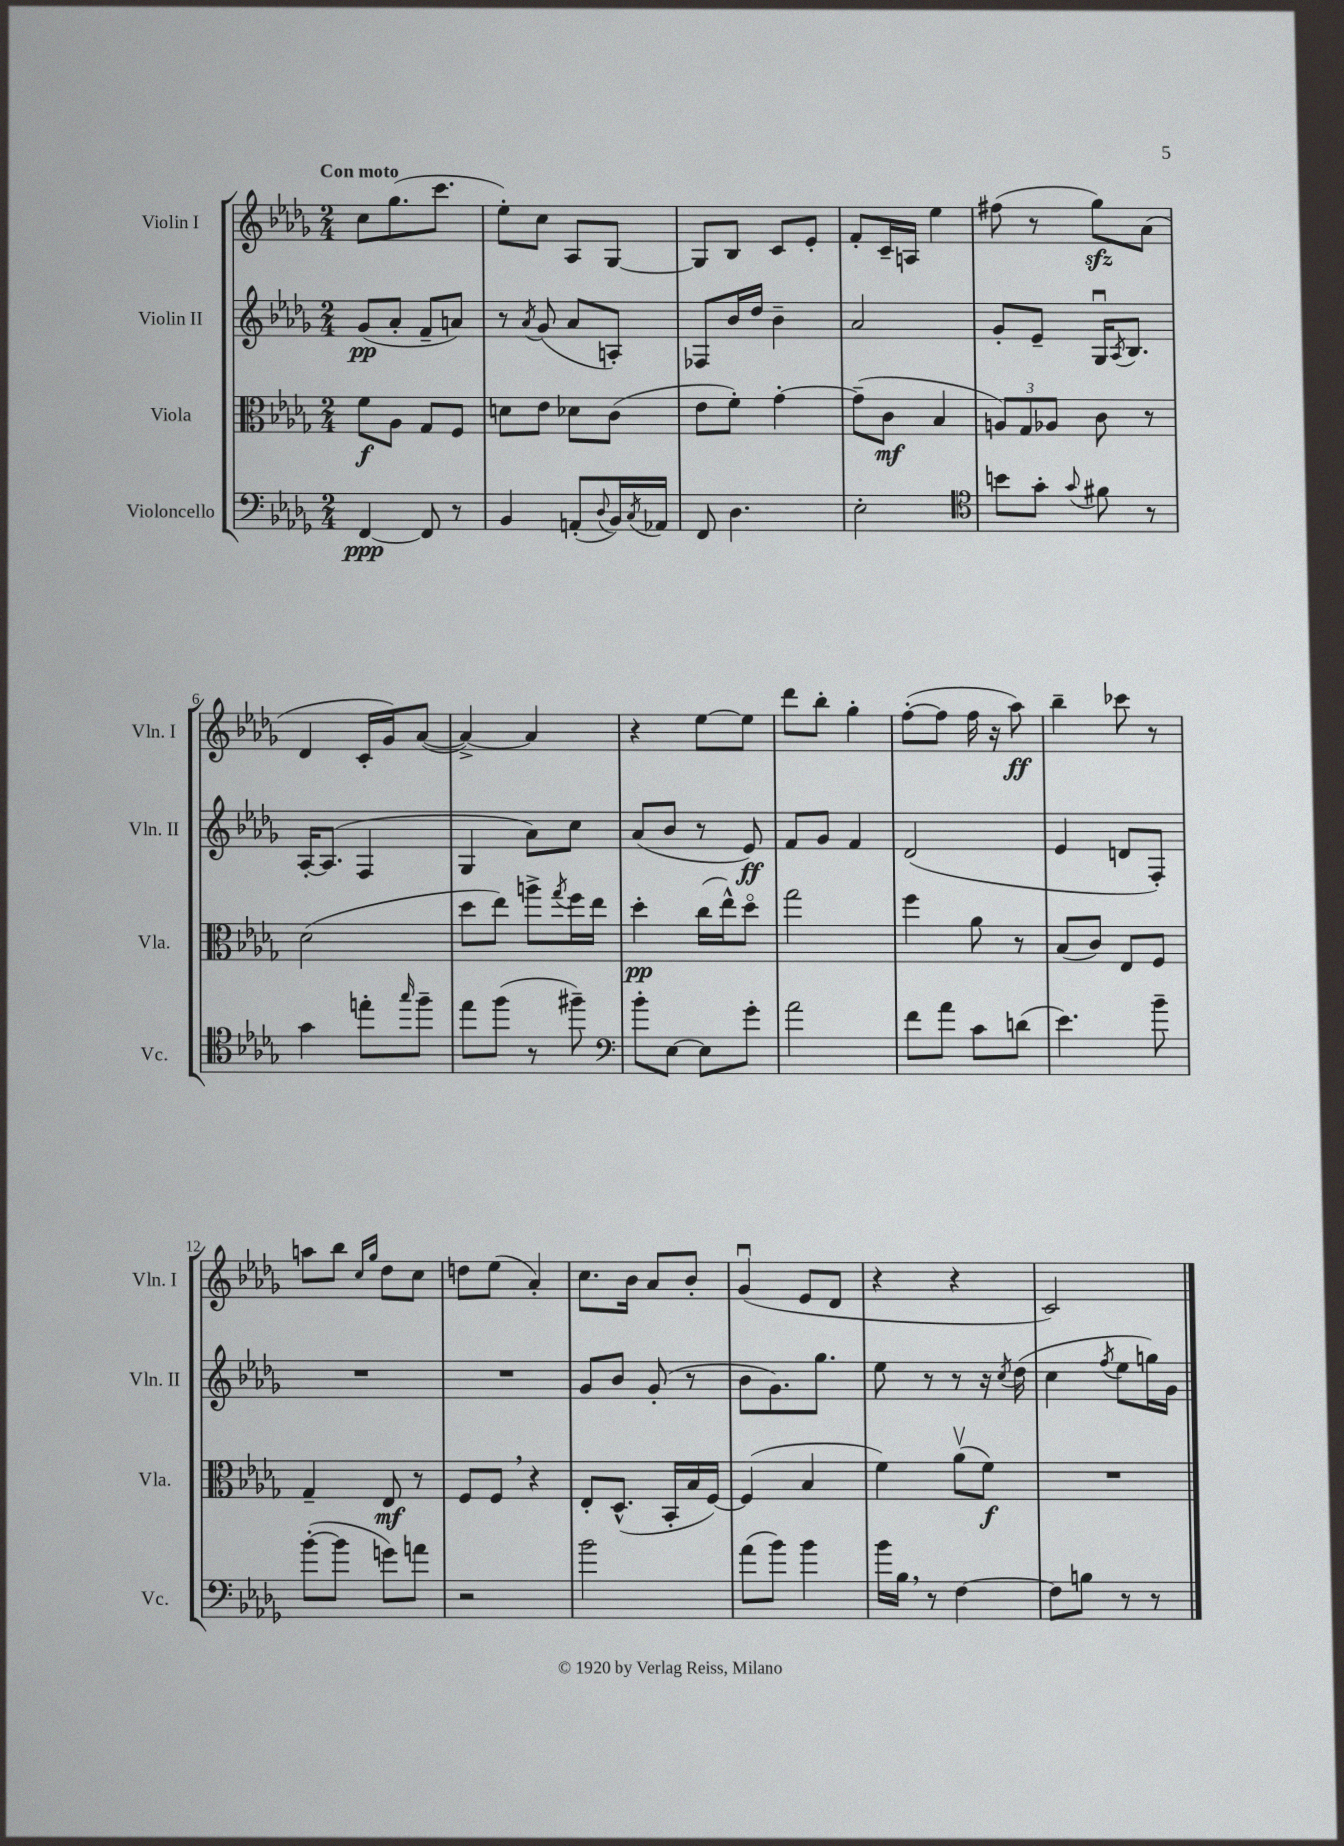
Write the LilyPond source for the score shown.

<<
\new StaffGroup <<
\new Staff = "s0" \with { instrumentName = "Violin I" shortInstrumentName = "Vln. I" } {
    \clef treble \key des \major \numericTimeSignature \time 2/4 \tempo "Con moto"
    c''8 ges''8.( c'''8. |
    ees''8-.) c''8 aes8 ges8~ |
    ges8 bes8 c'8 ees'8-. |
    f'8-. c'16-- a16 ees''4 |
    fis''8( r8 ges''8\sfz) aes'8( |
    des'4 c'16-. ges'16) aes'8~( |
    aes'4~->) aes'4 |
    r4 ees''8~ ees''8 |
    des'''8 bes''8-. ges''4-. |
    f''8~-.( f''8 f''16 r16 aes''8\ff) |
    bes''4-- ces'''8 r8 |
    a''8 bes''8 \grace { c''16 ges''16 } des''8 c''8 |
    d''8 ees''8( aes'4-.) |
    c''8. bes'16 aes'8 bes'8-. |
    ges'4\downbow( ees'8 des'8 |
    r4 r4 |
    c'2) \bar "|." |
}
\new Staff = "s1" \with { instrumentName = "Violin II" shortInstrumentName = "Vln. II" } {
    \clef treble \key des \major \numericTimeSignature \time 2/4
    ges'8\pp( aes'8-. f'8-- a'8) |
    r8 \acciaccatura { aes'8 } ges'8( aes'8 a8-.) |
    fes8 bes'16 des''16 bes'4-- |
    aes'2 |
    ges'8-. ees'8-- ges16\downbow \acciaccatura { aes8 } bes8. |
    aes16~-. aes8.( f4 |
    ges4 aes'8) c''8 |
    aes'8( bes'8 r8 ees'8\ff) |
    f'8 ges'8 f'4 |
    des'2( |
    ees'4 d'8 f8-.) |
    R2 |
    R2 |
    ges'8 bes'8 ges'8-.( r8 |
    bes'8 ges'8.) ges''8. |
    ees''8 r8 r8 r16 \acciaccatura { c''8 } des''16( |
    c''4 \acciaccatura { f''8 } ees''8 g''16) ges'16 \bar "|." |
}
\new Staff = "s2" \with { instrumentName = "Viola" shortInstrumentName = "Vla." } {
    \clef alto \key des \major \numericTimeSignature \time 2/4
    f'8\f aes8 ges8 f8 |
    d'8 ees'8 des'8 c'8( |
    ees'8 f'8-.) ges'4~-. |
    ges'8--( c'8\mf bes4 |
    \tuplet 3/2 { a8) ges8 aes8 } c'8 r8 |
    des'2( |
    des''8 ees''8) a''8-> \acciaccatura { ges''8 } f''16 ees''16 |
    des''4-.\pp c''16( ees''16-^) des''8\flageolet |
    ges''2 |
    f''4 aes'8 r8 |
    bes8( c'8) ees8 f8 |
    ges4-- ees8\mf r8 |
    f8 f8 \breathe r4 |
    ees8-. des8.-^( bes,16-. bes16 f16~) |
    f4( bes4 |
    f'4) aes'8\upbow( f'8\f) |
    R2 \bar "|." |
}
\new Staff = "s3" \with { instrumentName = "Violoncello" shortInstrumentName = "Vc." } {
    \clef bass \key des \major \numericTimeSignature \time 2/4
    f,4~\ppp f,8 r8 |
    bes,4 a,8-.( \appoggiatura { des8 } bes,16) \acciaccatura { c8 } aes,16 |
    f,8 des4. |
    ees2-. |
    \clef tenor b'8 ges'8-. \appoggiatura { ges'8 } fis'8 r8 |
    ges'4 e''8-. \grace { ges''16 } f''8-- |
    ees''8 f''8( r8 fis''8--) |
    \clef bass bes'8-. ees8~ ees8 ges'8-. |
    aes'2 |
    f'8 aes'8 c'8 d'8( |
    ees'4.) bes'8-- |
    bes'8~-.( bes'8 g'8) a'8 |
    r2 |
    bes'2 |
    aes'8( bes'8) bes'4 |
    bes'16 bes16 \breathe r8 f4~ |
    f8 b8 r8 r8 \bar "|." |
}
>>
>>
